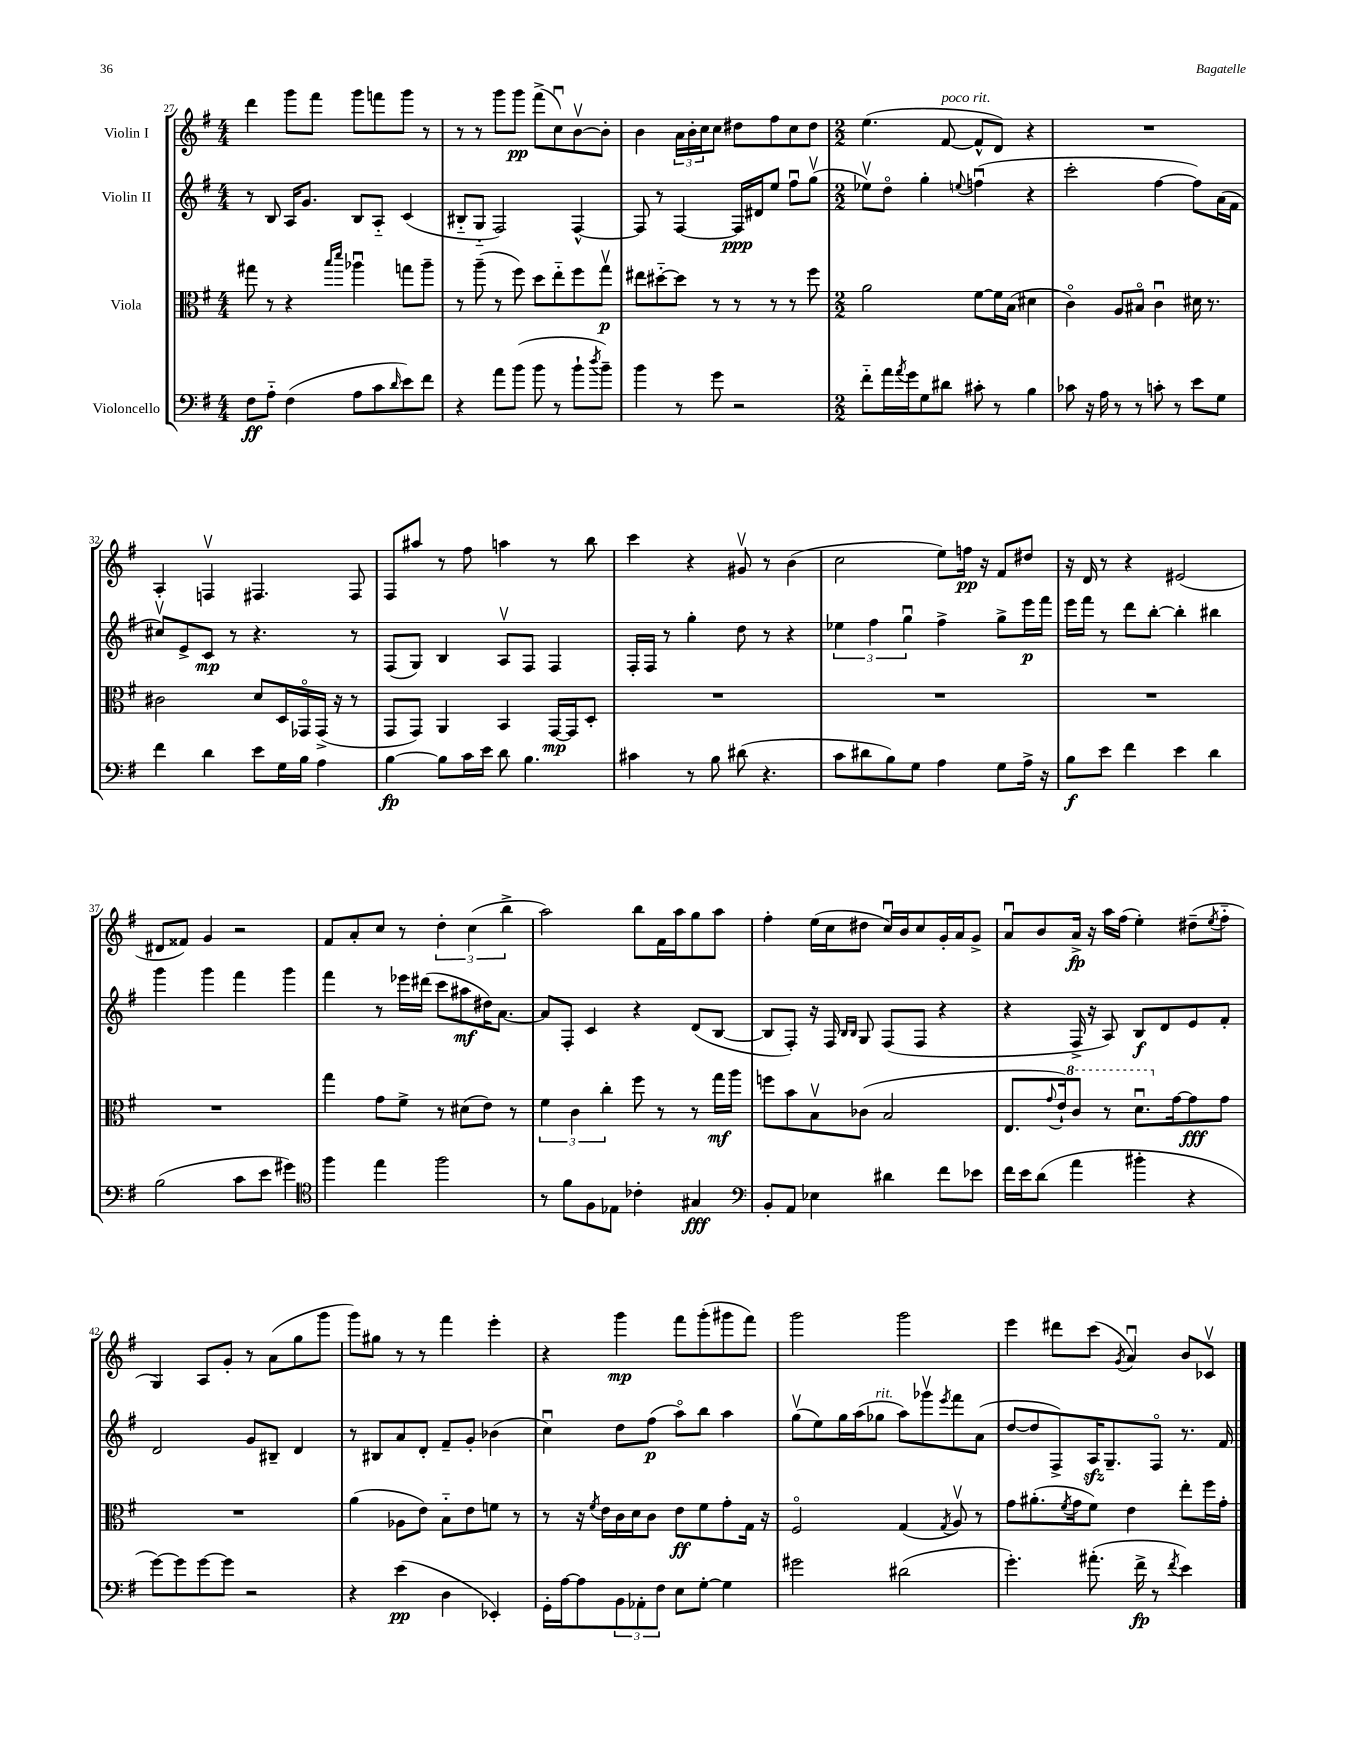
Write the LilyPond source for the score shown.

<<
\new StaffGroup <<
\new Staff = "s0" \with { instrumentName = "Violin I" } {
    \clef treble \key g \major \numericTimeSignature \time 4/4
    d'''4 g'''8 fis'''8 g'''8 f'''8 g'''8 r8 |
    r8 r8 g'''8 g'''8\pp fis'''8->( c''8\downbow) b'8~\upbow b'8-. |
    b'4 \tuplet 3/2 { a'16 b'16-. c''16 } c''8 dis''8 fis''8 c''8 dis''8 |
    \numericTimeSignature \time 2/2 e''4.( fis'8~^\markup { \italic "poco rit." } fis'8-^ d'8) r4 |
    R1 |
    a4-. f4\upbow fis4. fis8 |
    fis8 ais''8 r8 fis''8 a''4 r8 b''8 |
    c'''4 r4 gis'8\upbow r8 b'4( |
    c''2 e''8) f''16\pp r16 fis'8 dis''8 |
    r16 d'16 r8 r4 eis'2( |
    dis'8 fisis'8) g'4 r2 |
    fis'8 a'8-. c''8 r8 \tuplet 3/2 { d''4-. c''4( b''4-> } |
    a''2) b''8 fis'16 a''16 g''8 a''8 |
    fis''4-. e''16( c''16 dis''8 c''16\downbow) b'16 c''8 g'16-. a'16 g'8-> |
    a'8\downbow b'8 a'16->\fp r16 a''16 fis''16( e''4-.) dis''8--( \acciaccatura { e''8 } fis''8-_ |
    g4) a8 g'8-. r8 a'8( g''8 g'''8 |
    g'''8) gis''8 r8 r8 fis'''4 e'''4-. |
    r4 g'''4\mp fis'''8 g'''8-.( gis'''8 fis'''8) |
    g'''2 g'''2 |
    e'''4 dis'''8 c'''8( \acciaccatura { g'8 } a'4\downbow) b'8 ces'8\upbow \bar "|." |
}
\new Staff = "s1" \with { instrumentName = "Violin II" } {
    \clef treble \key g \major \numericTimeSignature \time 4/4
    r8 b8 a16 g'8. b8 a8-_ c'4( |
    bis8-_ g8-_ fis2) fis4~-^ |
    fis8 r8 fis4~ fis16\ppp dis'16 e''8 fis''8\downbow g''8\upbow( |
    \numericTimeSignature \time 2/2 ees''8\upbow) d''8\flageolet g''4-. \appoggiatura { e''8 } f''4\downbow( r4 |
    c'''2-. fis''4~ fis''8) a'16( fis'16 |
    cis''8\upbow) e'8-> c'8\mp r8 r4. r8 |
    fis8( g8) b4 a8\upbow fis8 fis4 |
    fis16-. fis16 r8 g''4-. d''8 r8 r4 |
    \tuplet 3/2 { ees''4 fis''4 g''4\downbow } fis''4-> g''8-> e'''16\p fis'''16 |
    e'''16 fis'''16 r8 d'''8 b''8~-. b''4-. bis''4 |
    g'''4 g'''4 fis'''4 g'''4 |
    fis'''4 r8 ees'''16 dis'''16( c'''8 ais''8\mf dis''16) a'8.~ |
    a'8 fis8-. c'4 r4 d'8( b8~ |
    b8 fis8-.) r16 fis16 \grace { b16 b16 } g8 fis8( fis8 r4 |
    r4 fis16-> r16 a8) b8\f d'8 e'8 fis'8-. |
    d'2 g'8 bis8-- d'4 |
    r8 bis8 a'8 d'8-. fis'8-- g'8-. bes'4( |
    c''4\downbow) d''8 fis''8\p( a''8\flageolet) b''8 a''4 |
    g''8\upbow( e''8) g''16 a''16( ges''8^\markup { \italic "rit." } a''8) ges'''8\upbow \acciaccatura { e'''8 } fis'''8 a'8( |
    d''8~ d''8 fis8->) a16\sfz g8.-- fis8\flageolet r8. fis'16 \bar "|." |
}
\new Staff = "s2" \with { instrumentName = "Viola" } {
    \clef alto \key g \major \numericTimeSignature \time 4/4
    gis''8 r8 r4 \grace { b''16 d'''16 } aes''4\downbow g''8 aes''8-- |
    r8 a''8--( r8 fis''8) d''8 e''8-_ fis''8 g''8\upbow\p |
    eis''8 dis''8~-_ dis''8 r8 r8 r8 r8 fis''8 |
    \numericTimeSignature \time 2/2 a'2 fis'8~ fis'16 b16( dis'4 |
    c'4\flageolet) a8 bis8\flageolet c'4\downbow dis'16 r8. |
    cis'2 d'8 d16 ges,16\flageolet ges,16->( r16 r8 |
    g,8 g,8) a,4 b,4 g,16~\mp g,16 d8-. |
    R1 |
    R1 |
    R1 |
    R1 |
    g''4 g'8 fis'8-> r8 dis'8( e'8) r8 |
    \tuplet 3/2 { fis'4 c'4 c''4-. } fis''8 r8 r8 g''16\mf a''16 |
    f''8 b'8 b8\upbow ces'8( b2 |
    e8. \appoggiatura { g'8 } e'16-!) \ottava #1 c''8 r8 d''8.\downbow \ottava #0 g'16~ g'8\fff g'8 |
    R1 |
    a'4( aes8 e'8) b8-_ e'8 f'8 r8 |
    r8 r16 \acciaccatura { fis'8 } e'16 c'16 d'16 c'8 e'8\ff fis'8 g'8-. g16 r16 |
    fis2\flageolet g4( \acciaccatura { g8 } a8\upbow) r8 |
    g'8 ais'8.-.( \acciaccatura { fis'8 } g'16 fis'8) e'4 e''8-. fis''16 g'16-. \bar "|." |
}
\new Staff = "s3" \with { instrumentName = "Violoncello" } {
    \clef bass \key g \major \numericTimeSignature \time 4/4
    fis8\ff a8-_ fis4( a8 c'8 \grace { d'16 } e'8) fis'8 |
    r4 a'8 b'8( b'8 r8 b'8-! \acciaccatura { d''8 } b'8--) |
    b'4 r8 g'8 r2 |
    \numericTimeSignature \time 2/2 fis'8-_ a'16 \acciaccatura { a'8 } g'16 g8 dis'8 cis'8-. r8 b4 |
    ces'8 r16 a16 r8 r8 c'8-. r8 e'8 g8 |
    fis'4 d'4 e'8 g16 b16 a4 |
    b4~\fp b8 c'16 e'16 d'8 b4. |
    cis'4 r8 b8 dis'8( r4. |
    c'8 dis'8 b8) g8 a4 g8 a16-> r16 |
    b8\f e'8 fis'4 e'4 d'4 |
    b2( c'8 e'8 gis'4) |
    \clef tenor fis''4 e''4 fis''2 |
    r8 fis'8 fis8 ees8 ces'4-. gis4\fff |
    \clef bass b,8-. a,8 ees4 dis'4 fis'8 ees'8 |
    fis'16 e'16 d'8( a'4 bis'4-. r4 |
    g'8~) g'8 g'8~ g'8 r2 |
    r4 e'4\pp( d4 ees,4-.) |
    g,16-. a16~ a8 \tuplet 3/2 { b,8 aes,8-. fis8 } e8 g8~-. g4 |
    gis'2 dis'2( |
    g'4.-.) ais'8.-.( fis'16->\fp r8 \acciaccatura { fis'8 } e'4) \bar "|." |
}
>>
>>
\layout { \context { \Score currentBarNumber = #27 } }
